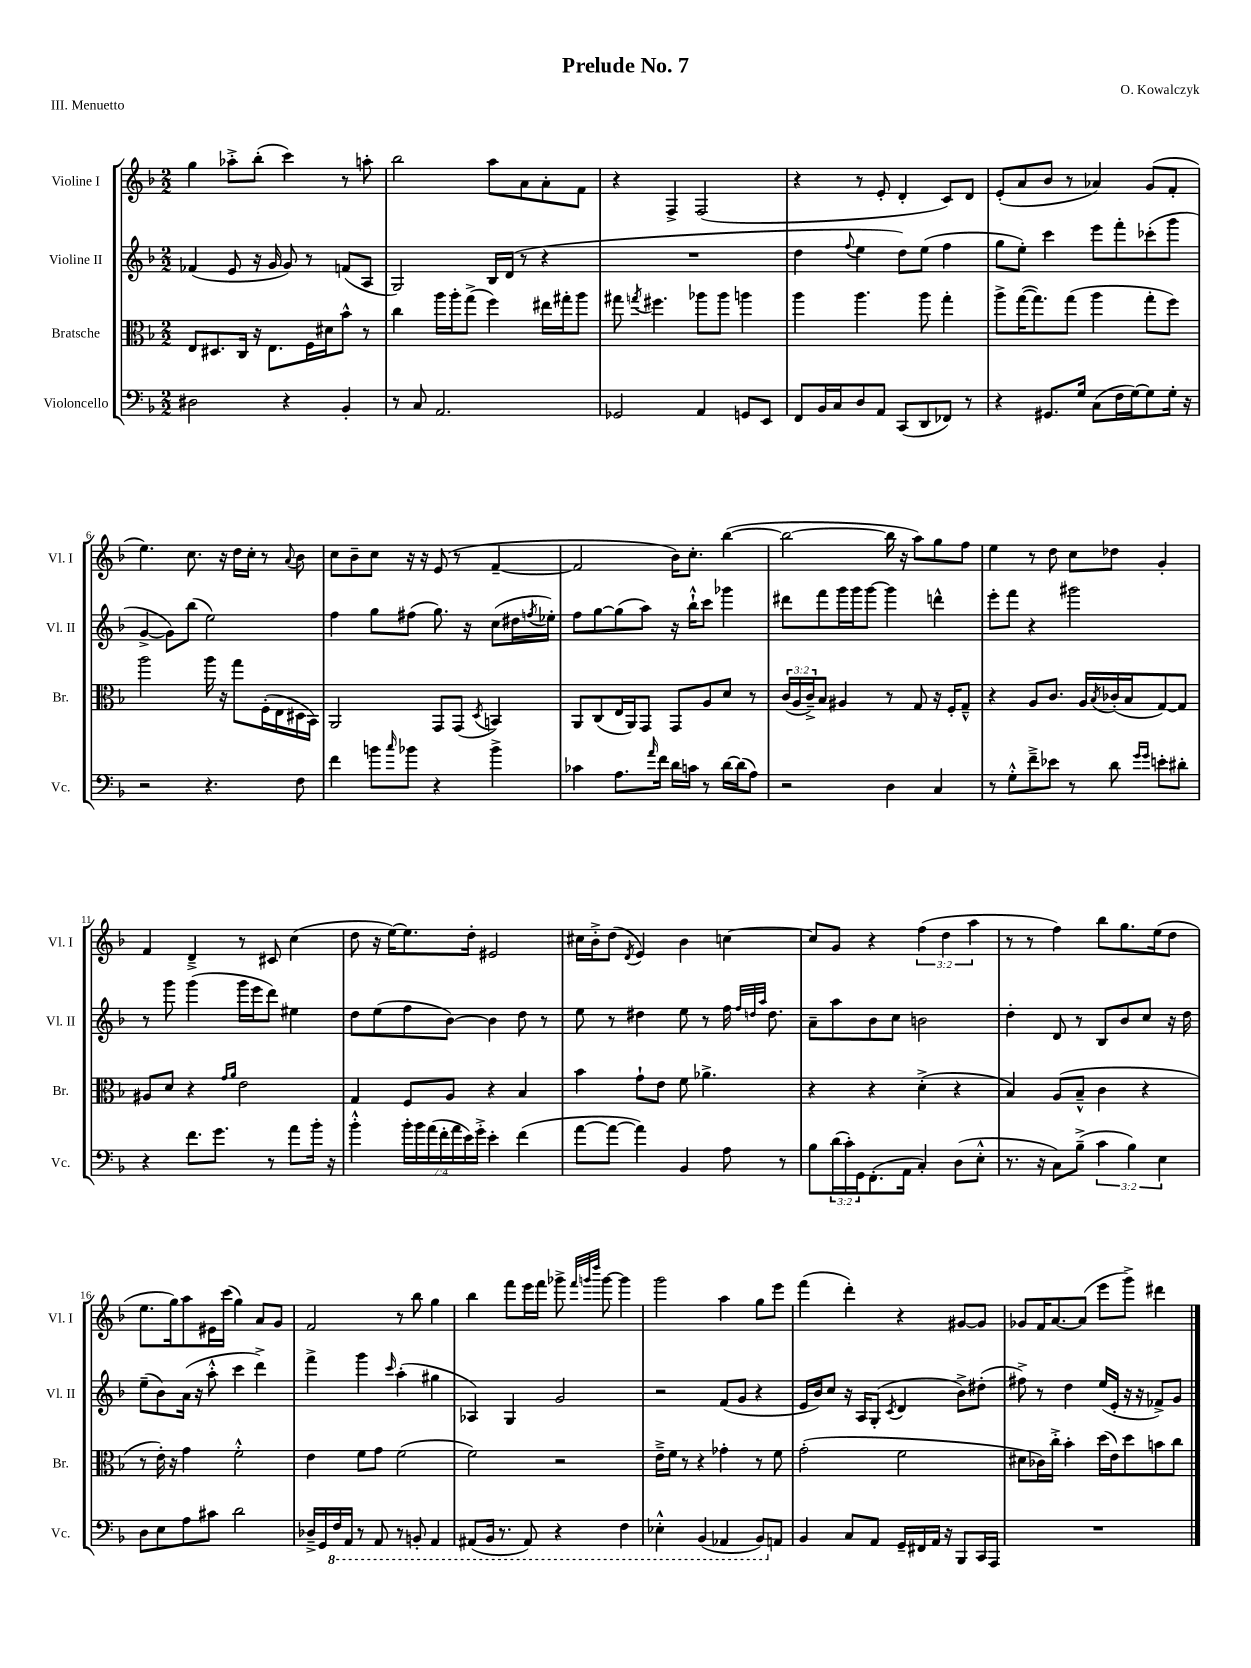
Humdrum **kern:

**kern	**kern	**kern	**kern
*staff4	*staff3	*staff2	*staff1
*clefF4	*clefC3	*clefG2	*clefG2
*k[b-]	*k[b-]	*k[b-]	*k[b-]
*M2/2	*M2/2	*M2/2	*M2/2
2D#	8E	(4f-	4gg
.	8.D#	.	.
.	.	8e	8aa-'^
.	16C	.	.
.	16r	16r	(8bb-'
.	8.E	16g	.
4r	.	8g)	4ccc)
.	16F	8r	.
.	16d#	.	.
4BB-'	8b-^^	(8f	8r
.	8r	8A	8aa'
=	=	=	=
8r	4cc	2G)	2bb-
8C	.	.	.
2.AA	16aa	.	.
.	16aa'	.	.
.	(8gg^	.	.
.	4ff)	16B-	8aa
.	.	(16d	.
.	.	8r	8a
.	16ee#	4r	8a'
.	16gg#'	.	.
.	8aa	.	8f
=	=	=	=
2GG-	8gg#	1r	4r
.	8qgg	.	.
.	4.ff#	.	.
.	.	.	4F^
4AA	8aa-	.	(2F
.	8aa-	.	.
8GG	4aa	.	.
8EE	.	.	.
=	=	=	=
8FF	4aa	4dd	4r
16BB-	.	.	.
16C	.	.	.
.	.	8qqff	.
8D	4.aa	4ee	8r
8AA	.	.	8e'
(8CC	.	8dd)	4d'
8DD	8aa	(8ee	.
8FF-)	4gg'	4ff	8c)
8r	.	.	8d
=	=	=	=
4r	8aa^	8gg	(8e'
.	([16gg	8ee')	8a
.	8.gg])	.	.
8.GG#	.	4ccc	8b-
.	(8gg	.	8r
16G	.	.	.
(8C	4aa	8eee	4a-)
16F	.	8fff'	.
[16G)	.	.	.
8G]	8gg'	(8ccc-'	(8g
16G'	8ff)	8ggg	8f'
16r	.	.	.
=	=	=	=
2r	2aa	[4g^	4.ee)
.	.	8g])	.
.	.	(8bb-	8.cc
4.r	16aa	2ee)	.
.	16r	.	16r
.	8gg	.	16dd
.	.	.	16cc'
.	(16F'	.	8r
.	16E	.	.
.	.	.	8qqa
8F	16D#	.	8b-
.	16BB-)	.	.
=	=	=	=
4f	2AA	4ff	8cc
.	.	.	8b-~
8b	.	8gg	8cc
16qqcc	.	.	.
8b-	.	(8ff#	16r
.	.	.	16r
4r	8GG	8.gg)	(8e
.	(8GG	.	8r
.	.	16r	.
.	8qD	.	.
4b-^	4BB)	(8cc	[4f~
.	.	16dd#	.
.	.	8qff	.
.	.	16ee-')	.
=	=	=	=
4c-	8AA	8ff	2f]
.	(8C	[8gg	.
8.A	16E	(8gg]	.
.	16AA)	.	.
.	8GG	8aa)	.
16qqa	.	.	.
16f	.	.	.
16d	8GG	16r	16b-)
16c	.	16bb-`^^	8.cc'
8r	8A	8ccc	.
[16d	8d	4ggg-	([4bb-
(16d]	.	.	.
8A)	8r	.	.
=	=	=	=
2r	(24c	8ddd#	2bb-_
.	24A	.	.
.	24c~^)	.	.
.	8B-	8fff	.
.	4A#	16ggg	.
.	.	16ggg	.
.	.	[8ggg	.
4D	8r	4ggg]	16bb-]
.	.	.	16r
.	8G	.	8aa)
4C	16r	4ddd^^	8gg
.	16F'	.	.
.	8G~^^	.	8ff
=	=	=	=
8r	4r	8eee'	4ee
8G'^^	.	8fff	.
8f~^	8A	4r	8r
8e-	8.c	.	8dd
8r	.	2ggg#	8cc
.	16A	.	.
.	8qB-	.	.
8d	(16c-'	.	8dd-
.	16B-	.	.
16qqg	.	.	.
16qqg	.	.	.
8e'	[8G)	.	4g'
8d#'	8G]	.	.
=	=	=	=
4r	8A#	8r	4f
.	8d	8ggg	.
8.f	4r	(4ggg	4d~^
8.g	.	.	.
.	16qqg	.	.
.	16qqa	.	.
.	2e	16ggg	8r
.	.	16eee	.
8r	.	8ddd)	8c#
8a	.	4ee#	(4cc
16b-'	.	.	.
16r	.	.	.
=	=	=	=
4b-'^^	4G	8dd	8dd
.	.	(8ee	16r
.	.	.	[16ee)
28b-'	8F	8ff	8.ee]
28b-	.	.	.
(28a	.	.	.
28f'	.	.	.
.	8A	[8b-)	.
28a	.	.	.
28e)	.	.	.
.	.	.	16dd'
28g'^	.	.	.
4e'	4r	4b-]	2e#
(4f	4B-	8dd	.
.	.	8r	.
=	=	=	=
[8a	4b-	8ee	16cc#
.	.	.	16b-'^
8a_	.	8r	(8dd
.	.	.	8qd
4a])	8g`	4dd#	4e)
.	8e	.	.
4BB-	8f	8ee	4b-
.	4.a-^	8r	.
8A	.	16ff	[4cc
.	.	32qqff	.
.	.	32qqdd	.
.	.	32qqaa	.
.	.	8.dd	.
8r	.	.	.
=	=	=	=
8B-	4r	8a~	8cc]
(24d	.	8aa	8g
24c')	.	.	.
24GG	.	.	.
(8.FF'	4r	8b-	4r
.	.	8cc	.
16AA	.	.	.
4C')	(4d'^	2b	(6ff
.	.	.	6dd
(8D	4r	.	.
.	.	.	6aa
8E'^^	.	.	.
=	=	=	=
8.r	4B-)	4dd'	8r
.	.	.	8r
16r	.	.	.
8C)	(8A	8d	4ff)
(8B-~^	8B-~^^	8r	.
6c	4c	8B-	8bb-
.	.	8b-	8.gg
6B-)	.	.	.
.	4r	8cc	.
.	.	.	(16ee
6E	.	.	.
.	.	16r	8dd
.	.	16dd	.
=	=	=	=
8D	8r	(8ee~	8.ee
8E	16e')	8b-)	.
.	16r	.	16gg)
8A	4g	(16a	8aa
.	.	16r	.
8c#	.	8aa'^^	16e#
.	.	.	(16ccc
2d	2f'^^	4ccc	4gg)
.	.	4ddd^)	8a
.	.	.	8g
=	=	=	=
16D-~^	4e	4fff^	2f
16GG	.	.	.
16FF	.	.	.
16AAA	.	.	.
8r	8f	4ggg	.
8AAA	8g	.	.
.	.	16qqccc	.
8r	(2f	(4aa'	8r
8BBB'	.	.	8bb-
4AAA	.	4gg#	4gg
=	=	=	=
(8AAA#	2f)	4A-)	4bb-
16BBB-	.	.	.
8.r	.	.	.
.	.	4G	8fff
8AAA#)	.	.	16eee
.	.	.	16fff
4r	2r	2g	8ggg-^
.	.	.	32qqfff
.	.	.	32qqggg
.	.	.	32qqdddd
.	.	.	[8ggg
4FF	.	.	4ggg]
=	=	=	=
4EE-'^^	16e~^	2r	2ggg
.	16f	.	.
.	8r	.	.
(4BBB-	4r	.	.
4AAA-	4g-'	(8f	4aa
.	.	8g	.
8BBB-)	8r	4r	8gg
8AA	8f	.	8eee
=	=	=	=
4BB-	(2g'	16e	(4fff
.	.	16b-)	.
.	.	8cc	.
8C	.	16r	4ddd')
.	.	16A	.
8AA	.	(8G'	.
.	.	8qc	.
16GG~	2f	4d	4r
16FF#	.	.	.
16AA	.	.	.
16r	.	.	.
8BBB-	.	8b-^)	[8g#
16CC	.	(8dd#'	8g#]
16AAA	.	.	.
=	=	=	=
1r	8d#	8ff#^)	8g-
.	16c-)	8r	16f
.	16cc'^	.	[8.a
.	4b-'	4dd	.
.	.	.	(8a]
.	(16dd	(16ee	8eee
.	16e)	16e'	.
.	8dd	16r	8ggg^)
.	.	16r	.
.	8b	8f-^)	4ddd#
.	8cc	8g	.
==	==	==	==
*-	*-	*-	*-
